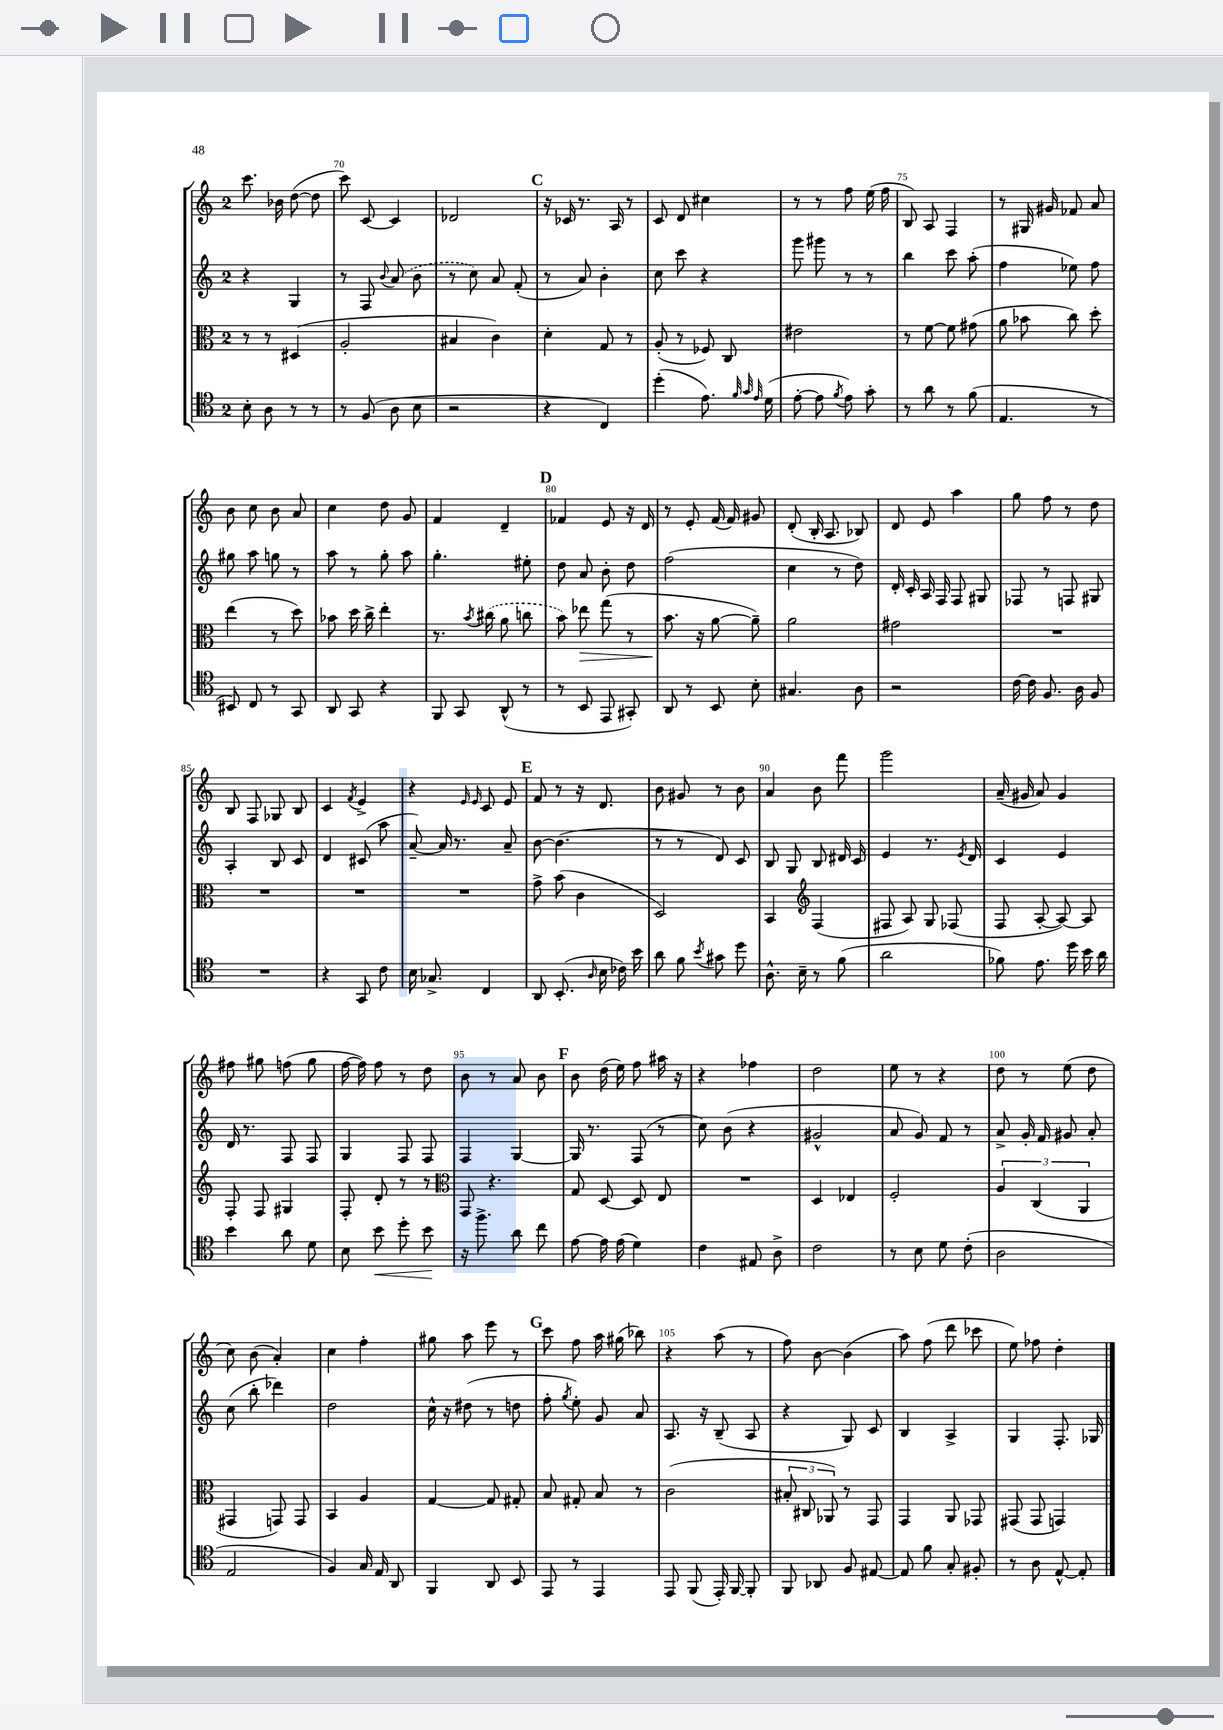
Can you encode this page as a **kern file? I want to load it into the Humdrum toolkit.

**kern	**kern	**kern	**kern
*staff4	*staff3	*staff2	*staff1
*clefC4	*clefC3	*clefG2	*clefG2
*k[]	*k[]	*k[]	*k[]
*M2/4	*M2/4	*M2/4	*M2/4
8B'\	8r	4r	8.ccc\
8A\	8r	.	.
.	.	.	16b-\
8r	(4D#/	4G/	([8dd\
8r	.	.	8dd\]
=	=	=	=
8r	2A'/	8r	8ccc\)
(8F/	.	8F/	[8c/
.	.	8qqb/	.
8A\	.	(8a/	4c/]
8B\	.	8b\	.
=	=	=	=
2r	4B#/	8r	2d-/
.	.	8cc\)	.
.	4c\)	8a/	.
.	.	(8f'/	.
=	=	=	=
4r	4d'\	8r	16r
.	.	.	16c-/
.	.	8a/)	8.r
4C/)	8G/	4b'\	.
.	.	.	16A/
.	8r	.	8r
=	=	=	=
(4dd'\	(8A'/	8cc\	8c/
.	8r	8ccc\	8d/
8.e\)	8F-/)	4r	4cc#\
.	8C/	.	.
32qqf/	.	.	.
32qqg/	.	.	.
32qqe/	.	.	.
(16d\	.	.	.
=	=	=	=
[8e'\	2e#\	8ggg\	8r
8e\]	.	8ggg#\	8r
8qf/	.	.	.
8e\)	.	8r	8ff\
8g'\	.	8r	(16ee\
.	.	.	16ff\
=	=	=	=
8r	8r	4bb\	8B/)
8a\	[8f\	.	8A/
8r	8f\]	8ccc\	4F/
(8f\	(8g#\	(8aa'\	.
=	=	=	=
4.E/	8a\	4ff\	8r
.	8b-\	.	16G#/
.	.	.	16g#/
.	8cc\)	8ee-\)	8f-/
8r	8dd'\	8ff\	8a/
=	=	=	=
8BB#/)	(4ee\	8gg#\	8b\
8C/	.	8aa\	8cc\
8r	8r	8gg\	8b\
8GG/	8dd\)	8r	8a/
=	=	=	=
8AA/	8b-\	8aa\	4cc\
8GG/	16dd\	8r	.
.	16cc^\	.	.
4r	4ee'\	8gg'\	8dd\
.	.	8aa\	8g/
=	=	=	=
8FF/	8.r	4.gg'\	4f/
8GG/	.	.	.
.	8qb/	.	.
.	(16cc#\	.	.
(8AA^^/	8a\	.	4d~/
8r	8cc\	8ee#'\	.
=	=	=	=
8r	8b\)	8dd\	4f-/
8BB/	8ee-\	8a/	.
8EE/	(8gg\	8b'\	8e/
8GG#'/)	8r	8dd\	16r
.	.	.	16d/
=	=	=	=
8AA/	8.b\	(2ff\	8r
8r	.	.	8e'/
.	16r	.	.
8BB/	[8a\	.	(16f/
.	.	.	16f/)
8B'\	8a~\])	.	8g#/
=	=	=	=
4.G#/	2a\	4cc\	(8d'/
.	.	.	16B'/
.	.	.	8.A/
.	.	8r	.
8A\	.	8dd\)	8B-/)
=	=	=	=
2r	2g#\	16d'/	8d/
.	.	16c'/	.
.	.	16A/	8e/
.	.	16F/	.
.	.	8F/	4aa\
.	.	8G#/	.
=	=	=	=
[16c\	2r	8F-/	8gg\
16c\]	.	.	.
8.F/	.	8r	8ff\
.	.	8F/	8r
16A\	.	.	.
8F/	.	8G#/	8dd\
=	=	=	=
2r	2r	4A'/	8B/
.	.	.	8F/
.	.	8B/	8G-/
.	.	8c/	8B/
=	=	=	=
4r	2r	4d/	4c/
.	.	.	8qf/
8GG/	.	(8c#/	4e^/
8c\	.	8aa\	.
=	=	=	=
16B\	2r	[8a~/)	4r
8.G-^/	.	.	.
.	.	16a/]	.
.	.	8.r	.
.	.	.	16qqe/
.	.	.	16qqe/
4C/	.	.	8c/
.	.	8a~/	8e/
=	=	=	=
8AA/	8g^\	[8b\	8f/
(8.BB'/	(8b\	(4.b\]	8r
.	4c\	.	16r
16qqA/	.	.	.
16B\	.	.	8.d/
16c-\)	.	.	.
16b\	.	.	.
=	=	=	=
8a\	2D/)	8r	8b\
8f\	.	8r	8g#/
8qb/	.	.	.
8g#\	.	8d/)	8r
8dd\	.	8c/	8b\
=	=	=	=
8.A^^\	4BB/	8B/	4a/
.	.	8G/	.
16B~\	.	.	.
*	*clefG2	*	*
8r	(4F/	8B/	8b\
(8f\	.	16d#/	8fff\
.	.	16c/	.
=	=	=	=
2a\	8F#/	4e/	2ggg\
.	8A/)	.	.
.	8G/	8.r	.
.	(8F-/	.	.
.	.	8qe/	.
.	.	16d/	.
=	=	=	=
8f-\)	8F/	4c/	(16a~/
.	.	.	16g#/
8.e\	[8A'/	.	8a/)
.	8A/_)	4e/	4g#/
16dd\	.	.	.
16b\	8A/]	.	.
16a\	.	.	.
=	=	=	=
4b\	8F'/	16d/	8ff#\
.	.	8.r	.
.	8F/	.	8gg#\
8a\	4G#/	8F/	(8ff\
8d\	.	8F/	8gg#\
=	=	=	=
8B\	8F'/	4G/	[16ff\
.	.	.	16ff\])
8b\	8d'/	.	8ff\
8dd'\	8r	8F/	8r
8b\	8r	8F/	8dd\
=	=	=	=
*	*clefC3	*	*
16r	8GG/	4F/	8b\
8.ff^\	.	.	.
.	4.r	.	8r
8a\	.	[4G/	8a/
8cc\	.	.	8b\
=	=	=	=
[8e\	8G/	16G/]	8b\
.	.	8.r	.
16e\]	[8D/	.	(16dd\
(16e\	.	.	16ee\)
4d\)	8D/]	(8F/	8ff\
.	8E/	8r	16aa#\
.	.	.	16r
=	=	=	=
4c\	2r	8cc\)	4r
.	.	(8b\	.
8E#/	.	4r	4ff-\
8A^\	.	.	.
=	=	=	=
2c\	4D/	2g#^^/	2dd\
.	4E-/	.	.
=	=	=	=
8r	2F'/	8a/	8ee\
8B\	.	8g/)	8r
8d\	.	8f/	4r
(8c'\	.	8r	.
=	=	=	=
2A\	6A/	8a^/	8dd\
.	.	16g'/	8r
.	(6C/	.	.
.	.	16f/	.
.	.	8g#/	(8ee\
.	6AA/	.	.
.	.	8a'/	8dd\
=	=	=	=
2E/	4GG#/	(8cc\	8cc\)
.	.	8bb'\	(8b\
.	8GG/)	4ddd-\)	4a'/)
.	8GG/	.	.
=	=	=	=
4F/)	4BB/	2dd\	4cc\
16G/	4A/	.	4ff'\
16E/	.	.	.
8AA/	.	.	.
=	=	=	=
4FF/	[4G/	16cc^^\	8gg#\
.	.	16r	.
.	.	(8dd#\	8aa\
8AA/	8G/]	8r	8eee\
8BB/	8G#'/	8dd\	8r
=	=	=	=
8EE/	8B/	8ff'\	8ccc\
.	.	8qgg/	.
8r	8G#'/	8ee'\)	8ff\
4EE/	8B/	8g/	16aa\
.	.	.	(16gg#\
.	8r	8a/	8bb-\)
=	=	=	=
8EE/	(2c\	8.A/	4r
(8FF/	.	.	.
.	.	16r	.
16EE'/)	.	(8B~/	(8aa\
[16FF/	.	.	.
8FF'/]	.	8A/	8r
=	=	=	=
8FF/	12B#'/	4r	8ff\)
.	12C#/	.	.
8AA-/	.	.	[8b\
.	12AA-/)	.	.
8F/	8r	8G/)	(4b\]
[8E#/	8GG/	8c/	.
=	=	=	=
8E#/]	4GG/	4B/	8aa\)
8f\	.	.	(8ff\
8G'/	8AA/	4A^/	8ddd\
8F#'/	8GG-/	.	8ccc-\
=	=	=	=
8r	(8GG#/	4G/	8ee\)
8A\	8GG#/	.	8ff-\
[8E^^/	4GG/)	8.F'/	4dd'\
8E'/]	.	.	.
.	.	16G-/	.
==	==	==	==
*-	*-	*-	*-
